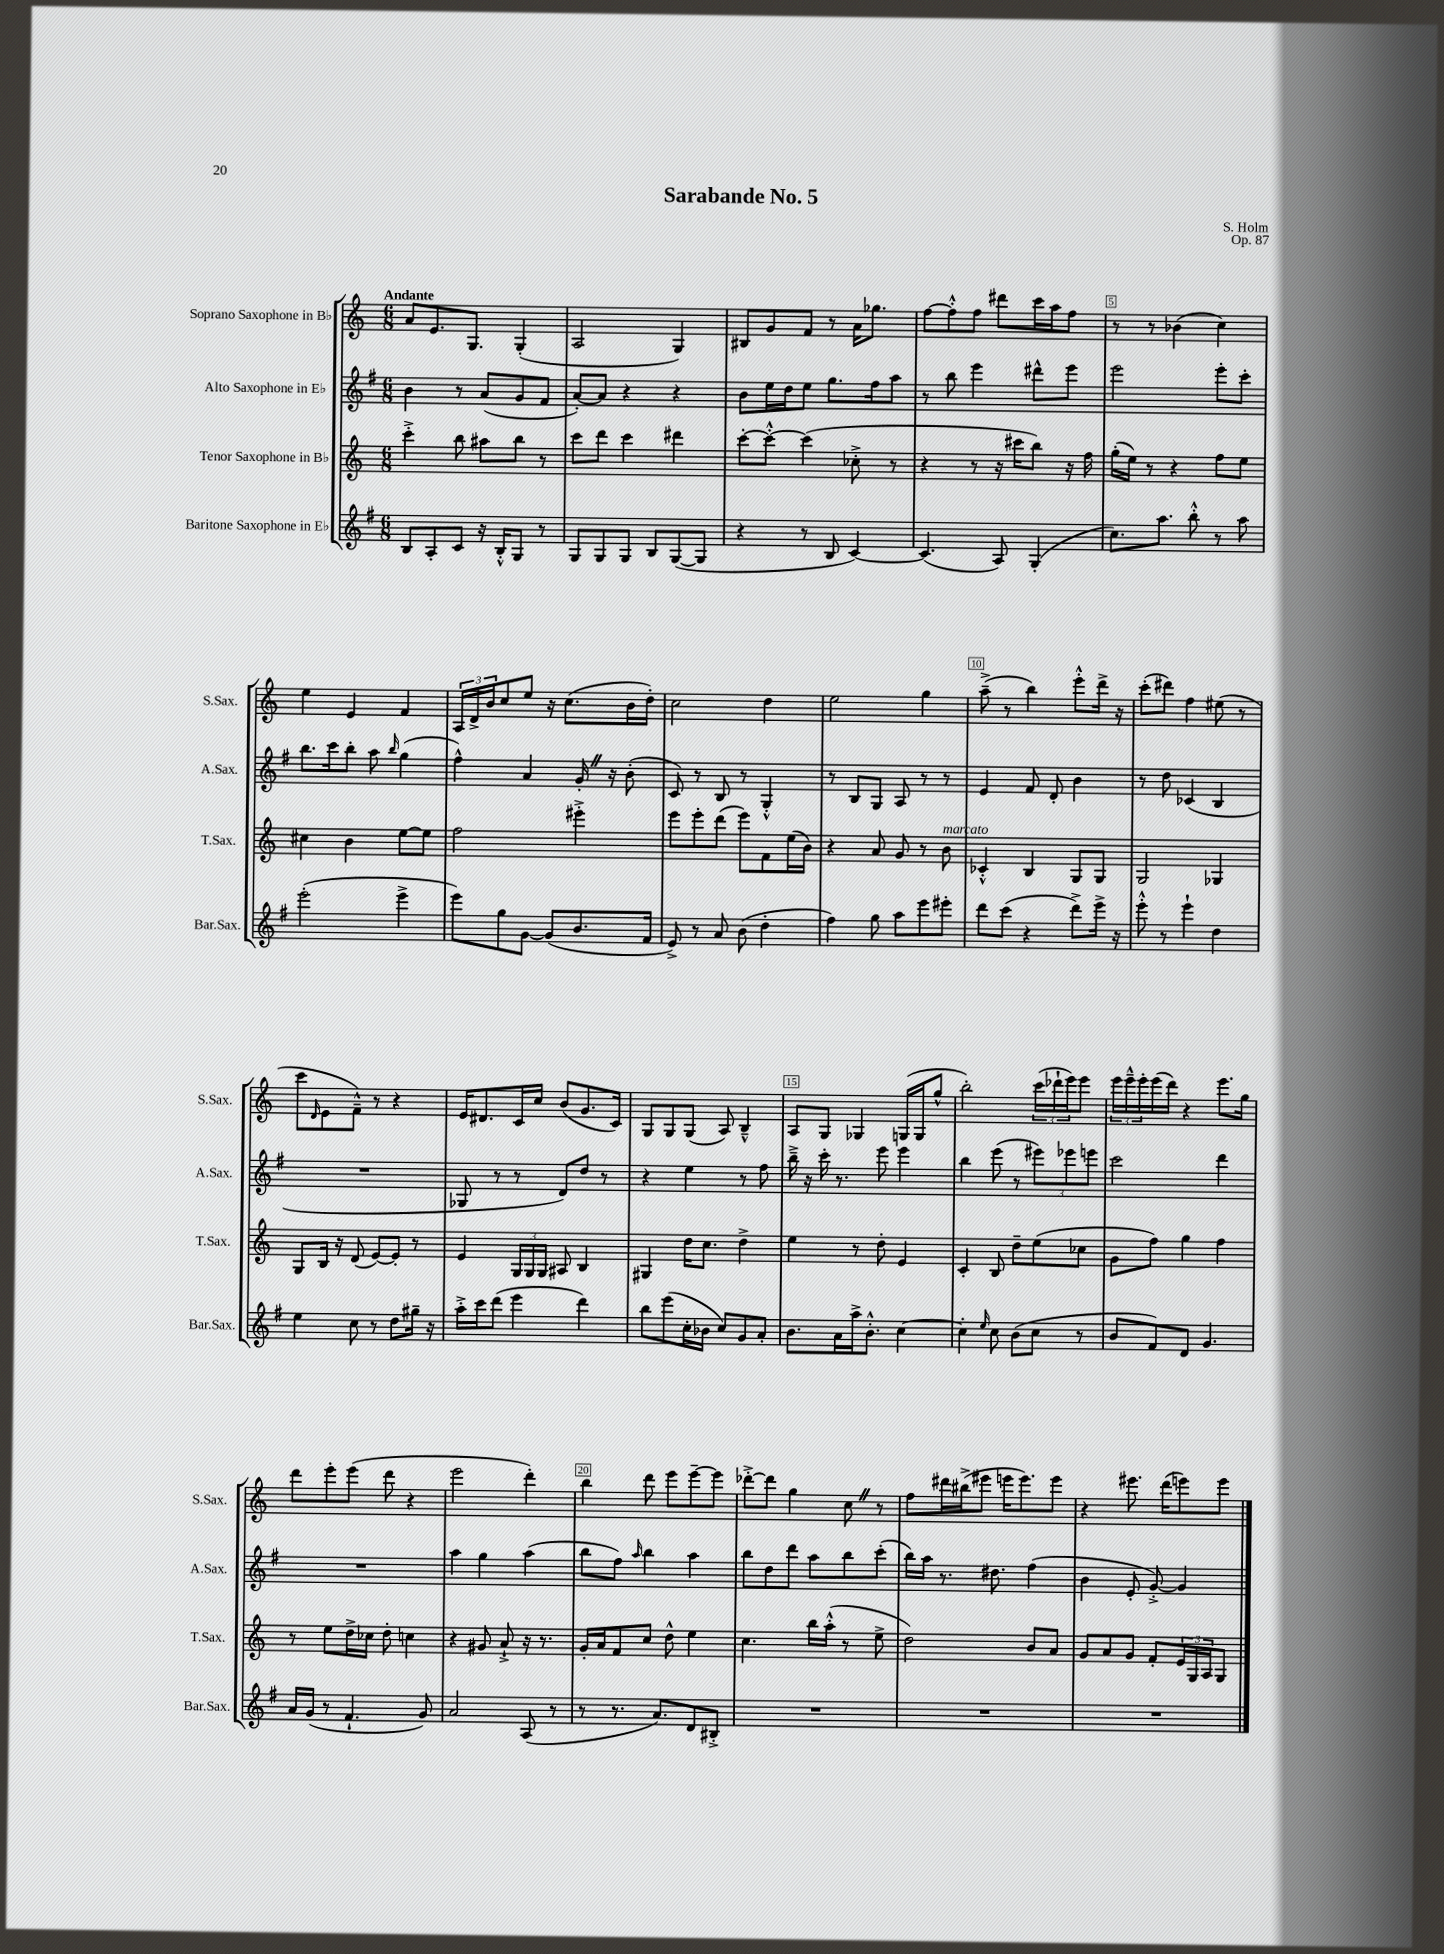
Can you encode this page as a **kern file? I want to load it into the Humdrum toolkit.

**kern	**kern	**kern	**kern
*staff4	*staff3	*staff2	*staff1
*clefG2	*clefG2	*clefG2	*clefG2
*k[f#]	*k[]	*k[f#]	*k[]
*M6/8	*M6/8	*M6/8	*M6/8
8B	4ccc'^	4b	8a
8A'	.	.	8.e
8c	8bb	8r	.
.	.	.	8.G
16r	8aa#	(8a	.
16B'^^	.	.	.
8G	8bb	8g	(4G'
8r	8r	8f#	.
=	=	=	=
8G	8ccc	[8a')	2A
8G	8ddd	8a]	.
8G	4ccc	4r	.
8B	.	.	.
([8G	4ddd#	4r	4G)
8G]	.	.	.
=	=	=	=
4r	[8ccc'	8b	8B#
.	8ccc'^^_	16ee	8g
.	.	16dd	.
8r	(4ccc]	8ee	8f
8B	.	8.gg	8r
[4c)	8cc-'^	.	16a
.	.	16ff#	8.gg-
.	8r	8aa	.
=	=	=	=
(4.c]	4r	8r	[8ff
.	.	8bb	8ff'^^]
.	8r	4eee	8ff
8A)	16r	.	8ddd#
.	16ccc#	.	.
(4G'	8bb)	8ddd#^^	16ccc
.	.	.	16aa
.	16r	8eee	8ff
.	16ff	.	.
=	=	=	=
8.cc)	(16gg'	2eee	8r
.	16ee)	.	.
.	8r	.	8r
8.aa	.	.	.
.	4r	.	(4b-
8bb'^^	.	.	.
8r	8ff	8eee'	4cc)
8aa	8ee	8ccc'	.
=	=	=	=
(2eee'	4cc#	8.bb	4ee
.	.	16ccc	.
.	4b	8bb'	4e
.	.	8aa	.
.	.	16qqbb	.
4eee^	[8ee	(4gg	4f
.	8ee]	.	.
=	=	=	=
8eee)	2ff	4ff#^^)	24A
.	.	.	24d^
.	.	.	24b
8gg	.	.	8cc
[8g	.	4a	8ee
(8g]	.	.	16r
.	.	.	(8.cc
8.b	4eee#'^	16g'	.
.	.	16r	.
.	.	(8b'	16b
16f#	.	.	16dd')
=	=	=	=
8e^)	8eee	8c)	2cc
8r	8eee'	8r	.
8a	(8ddd	8B	.
(8b	8eee)	8r	.
4dd'	8f	4G'^^	4dd
.	(16ee	.	.
.	16b)	.	.
=	=	=	=
4ff#)	4r	8r	2ee
.	.	8B	.
8gg	8a	8G	.
8aa	8g	8A	.
8eee	8r	8r	4gg
8eee#'	8b	8r	.
=	=	=	=
8ddd	4c-'^^	4e	(8aa~^
(8ccc	.	.	8r
4r	4B	8f#	4bb)
.	.	8d'	.
8ddd^)	8G	4b	8eee'^^
16eee^	8G	.	16ddd^
16r	.	.	16r
=	=	=	=
8eee'^^	2G	8r	(8ccc'
8r	.	8dd	8ddd#)
4eee`	.	(4c-	4ff
4dd	4G-	4B	(8ee#
.	.	.	8r
=	=	=	=
4ee	8G	2.r	8ccc
.	.	.	16qqd
.	16B	.	8e
.	16r	.	.
8cc	(8d	.	8f~^^)
8r	[8e)	.	8r
8dd	8e']	.	4r
16gg#~	8r	.	.
16r	.	.	.
=	=	=	=
16aa'^	4e	8G-	16e
16ccc	.	.	8.d#
(8ddd	.	8r	.
4eee	24G	8r	16c
.	24G	.	.
.	.	.	16cc
.	24G	.	.
.	8A#	8d)	(8b
4ddd)	4B	8dd	8.g
.	.	8r	.
.	.	.	16c)
=	=	=	=
8bb	4G#	4r	8G
(8eee	.	.	8G
16cc'	16dd	4ee	(8G
16b-	8.cc	.	.
8cc)	.	.	8A)
8g	4dd^	8r	4B~^^
8a'	.	8ff#	.
=	=	=	=
8.b	4ee	16bb~^	8A
.	.	16r	.
.	.	16ccc'	8G
16a	.	8.r	.
16aa^	8r	.	4G-
8.b'^^	.	.	.
.	8dd'	8eee	.
[4cc	4e	4eee	(16G
.	.	.	16G
.	.	.	8gg^^
=	=	=	=
4cc']	4c'	4bb	2bb')
16qqee	.	.	.
8cc	8B	(8eee	.
(8b	8dd~	8r	.
8cc	(8ee	12eee#)	(24ccc
.	.	.	24ddd-`
.	.	12eee-	24eee)
8r	8cc-	.	8eee
.	.	12eee	.
=	=	=	=
8b	8g	2ccc	24eee
.	.	.	24eee~^^
.	.	.	24eee'
8f#)	8ff)	.	(16eee
.	.	.	16ddd)
8d	4gg	.	4r
4.g	.	.	.
.	4ff	4ddd	8.eee
.	.	.	16gg
=	=	=	=
16a	8r	2.r	8ddd
(16g	.	.	.
8r	8ee	.	8eee'
4.f#`	16dd^	.	(8eee
.	16cc-	.	.
.	8dd'	.	8ddd
.	4cc	.	4r
8g)	.	.	.
=	=	=	=
2a	4r	4aa	2eee
.	8g#	4gg	.
.	8a`^	.	.
(8A	16r	(4aa	4ddd')
.	8.r	.	.
8r	.	.	.
=	=	=	=
8r	16g'	8bb	4bb
.	16a	.	.
8.r	8f	8ff#)	.
.	.	16qqaa	.
.	8cc	4bb	8ddd
8.a)	.	.	.
.	8dd^^	.	8eee
8d	4ee	4aa	[8eee~
8B#'^	.	.	8eee]
=	=	=	=
2.r	4.cc	8bb	[8ddd-'^
.	.	8dd	8ddd-]
.	.	8ddd	4gg
.	16bb	8aa	.
.	(16aa'^^	.	.
.	8r	8bb	8cc
.	8ee^	(8ccc'	8r
=	=	=	=
2.r	2dd)	16bb)	8ff
.	.	16aa	.
.	.	8.r	16ddd#
.	.	.	(16bb#^
.	.	.	8eee#
.	.	8.dd#	.
.	.	.	16eee
.	.	.	8.eee)
.	8b	(4ff#	.
.	8a	.	8eee
=	=	=	=
2.r	8g	4b	4r
.	8a	.	.
.	8g	8e'	8.eee#
.	8f'	[8g'^)	.
.	.	.	(16ddd
.	24e	4g]	8eee)
.	24G	.	.
.	24A	.	.
.	8G	.	8eee
==	==	==	==
*-	*-	*-	*-
